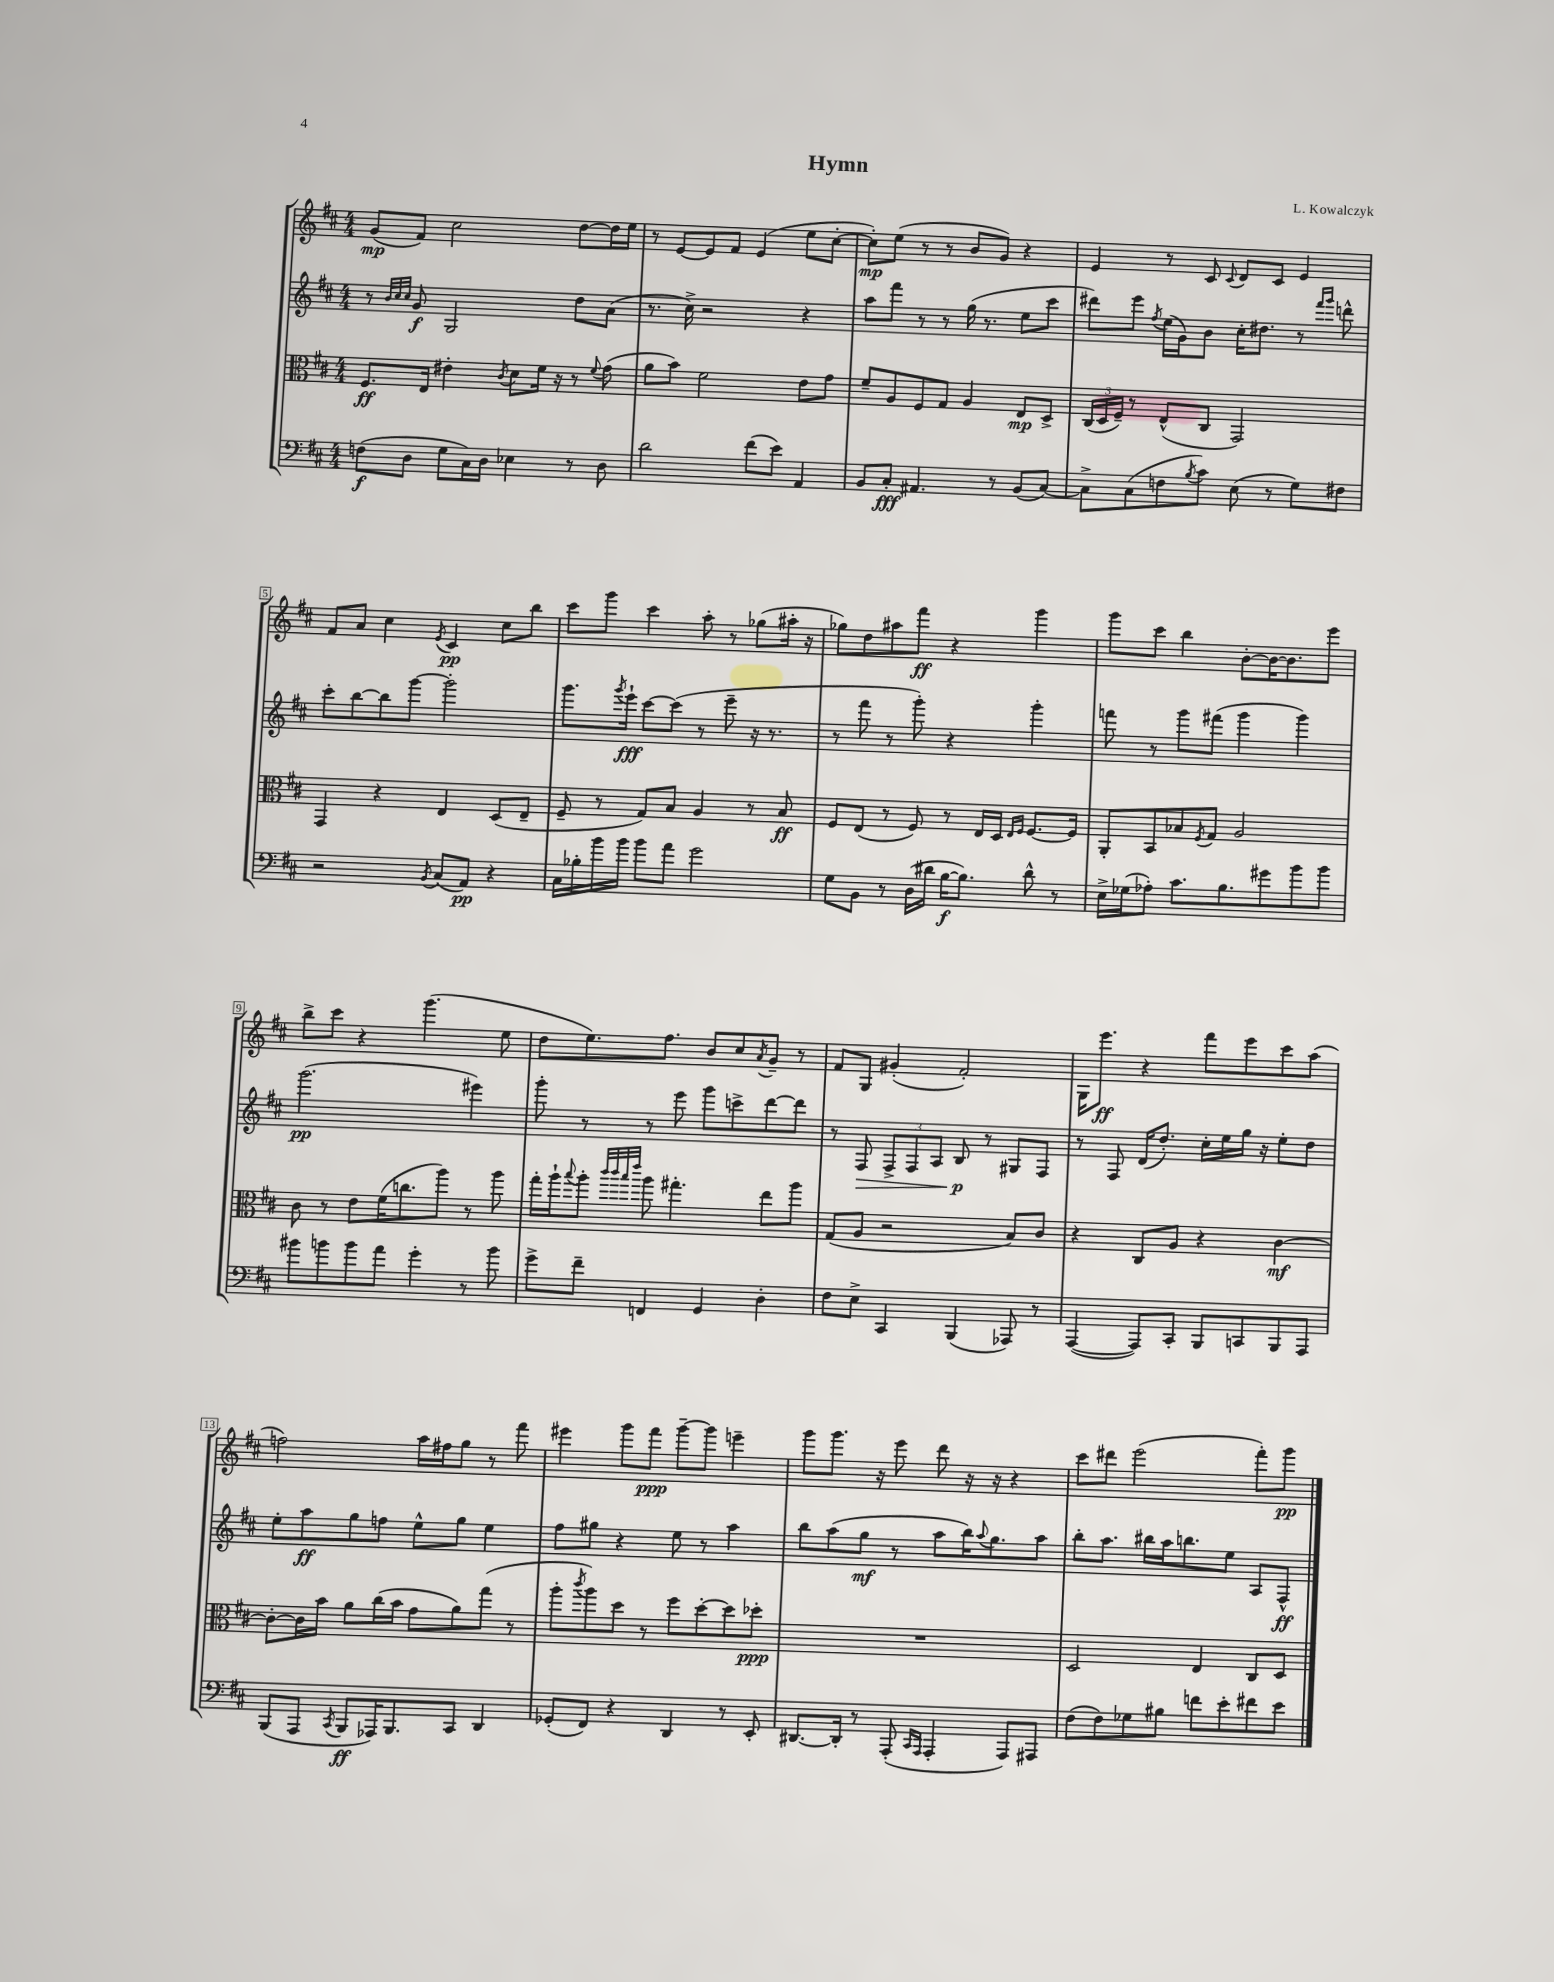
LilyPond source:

\header { title = "Hymn" composer = "L. Kowalczyk" }
<<
\new StaffGroup <<
\new Staff = "s0" {
    \clef treble \key d \major \numericTimeSignature \time 4/4
    g'8\mp( fis'8) cis''2 d''8~ d''16 e''16 |
    r8 e'8~ e'8 fis'8 e'4( e''8 cis''8~-. |
    cis''8-.\mp) e''8( r8 r8 b'8 g'8) r4 |
    e'4 r8 cis'8 \appoggiatura { cis'8 } d'8 cis'8 e'4 |
    fis'8 a'8 cis''4 \acciaccatura { e'8 } cis'4\pp cis''8 b''8 |
    cis'''8 g'''8 cis'''4 a''8-. r8 ges''8( ais''16-. r16 |
    ges''8) d''8 ais''8 fis'''8\ff r4 g'''4 |
    g'''8 cis'''8 b''4 b'8~-. b'16~ b'8. e'''8 |
    b''8-> cis'''8 r4 g'''4.( e''8 |
    d''8 e''8.) fis''8. b'8 cis''8 \acciaccatura { a'8 } g'8-- r8 |
    fis'8 g8 gis'4-.( fis'2-.) |
    g16 e'''8.\ff r4 fis'''8 e'''8 cis'''8 a''8( |
    f''2) a''16 fis''16 g''8 r8 fis'''8 |
    eis'''4 g'''8 fis'''8\ppp g'''8~-- g'''8 e'''4-- |
    g'''8 g'''8. r16 e'''8 d'''8 r16 r16 r4 |
    cis'''8 dis'''8 e'''2( fis'''8-.) g'''8\pp \bar "|." |
}
\new Staff = "s1" {
    \clef treble \key d \major \numericTimeSignature \time 4/4
    r8 \grace { b'32 cis''32 cis''32 } g'8\f g2 d''8 a'8( |
    r8. cis''16->) r2 r4 |
    a''8 fis'''8 r8 r8 g''16( r8. e''8 cis'''8 |
    dis'''8) e'''8 \acciaccatura { fis''8 } e''16( g'16) b'8 cis''16-. dis''8. r8 \grace { fis'''16 g'''16 } d'''8-^ |
    cis'''8-. b''8~ b''8 g'''8~ g'''2-. |
    g'''8. \acciaccatura { g'''8 } e'''16-!\fff cis'''8~ cis'''8( r8 e'''8-- r16 r8. |
    r8 fis'''8 r8 g'''8-.) r4 g'''4-. |
    f'''8 r8 g'''8 fis'''8( g'''4 g'''4) |
    g'''2.\pp( eis'''4) |
    g'''8-. r8 r8 e'''8 g'''8 c'''8-> d'''8~ d'''8 |
    r8 fis8\> \tuplet 3/2 { fis8-> fis8 a8 } b8\p\! r8 gis8 fis8 |
    r8 fis8 d'16( d''8.-.) cis''16-. e''16 g''16 r16 e''8-. d''8 |
    e''8-. a''8\ff g''8 f''8 e''8-^ g''8 e''4 |
    fis''8 gis''8 r4 e''8 r8 a''4 |
    b''8 a''8( g''8\mf r8 a''8 b''16) \appoggiatura { a''8 } g''8. a''8 |
    b''8-. a''8. bis''16 a''16 b''8. e''8 a8 fis8-^\ff \bar "|." |
}
\new Staff = "s2" {
    \clef alto \key d \major \numericTimeSignature \time 4/4
    fis8.\ff e16 eis'4-. \acciaccatura { cis'8 } d'8 fis'16 r16 r8 \appoggiatura { fis'8 } g'8( |
    a'8 b'8) fis'2 e'8 g'8 |
    fis'8-- a8 fis8 g8 a4 e8\mp d8-> |
    \tuplet 3/2 { cis16( d16 fis16--) } r8 e8-^( cis8 g,2) |
    g,4 r4 e4 d8( e8-- |
    fis8-- r8 g8) b8 a4 r8 b8\ff |
    fis8 e8( r8 fis8) r8 e16 d16 \grace { e16 fis16 } fis8.~ fis16 |
    a,8-. b,8 bes8 \acciaccatura { fis8 } g8 a2 |
    cis'8 r8 e'8 fis'16( c''8. a''8) r8 a''8 |
    g''16-. a''16-! \appoggiatura { b''8 } a''8-. \grace { cis'''32 cis'''32 b''32 e'''32 } a''8 gis''4.-. e''8 a''8 |
    g8( a8 r2 b8) cis'8 |
    r4 cis8 a8 r4 cis'4~\mf |
    cis'8~-. cis'16 b'16 a'8 cis''16( b'16 g'8 a'8) g''8( r8 |
    a''8-. \acciaccatura { cis'''8 } a''8) d''8 r8 fis''8 d''8~-. d''8 des''8-.\ppp |
    R1 |
    d2 e4 cis8 d8 \bar "|." |
}
\new Staff = "s3" {
    \clef bass \key d \major \numericTimeSignature \time 4/4
    f8\f( d8 g8 cis16) d16 ees4 r8 d8 |
    d'2 fis'8( e'8) a,4 |
    b,8 cis8-.\fff ais,4. r8 b,8( cis8~) |
    cis8-> cis8( f8 \acciaccatura { b8 } cis'8) e8( r8 g8) fis8 |
    r2 \acciaccatura { b,8 } cis8( a,8\pp) r4 |
    cis16 bes16-. b'16 b'16 b'8 a'8 g'2 |
    g8 b,8 r8 d16( dis'16 b16~\f b8.) dis'8-^ r8 |
    e16-> ges16( aes8-.) cis'8. b8. gis'8 b'8 b'8 |
    bis'8 b'8 b'8 a'8 g'4-. r8 b'8 |
    g'8-> fis'8-- f,4 g,4 d4-. |
    fis8 e8-> cis,4 b,,4( aes,,8) r8 |
    a,,4~( a,,8) cis,8-. b,,8 c,8 b,,8 a,,8 |
    b,,8( a,,8 \acciaccatura { cis,8 } b,,8\ff aes,,16) b,,8. cis,8 d,4 |
    ges,8-.( fis,8) r4 d,4 r8 e,8-. |
    dis,8.~ dis,16-. r8 a,,8-.( \grace { cis,16 a,,16 } a,,4-. a,,8) ais,,8 |
    fis8( fis8) ges8 bis8 f'8 e'8-. fis'8 e'8 \bar "|." |
}
>>
>>
\layout { \context { \Score \override BarNumber.stencil = #(make-stencil-boxer 0.1 0.3 ly:text-interface::print) } }
